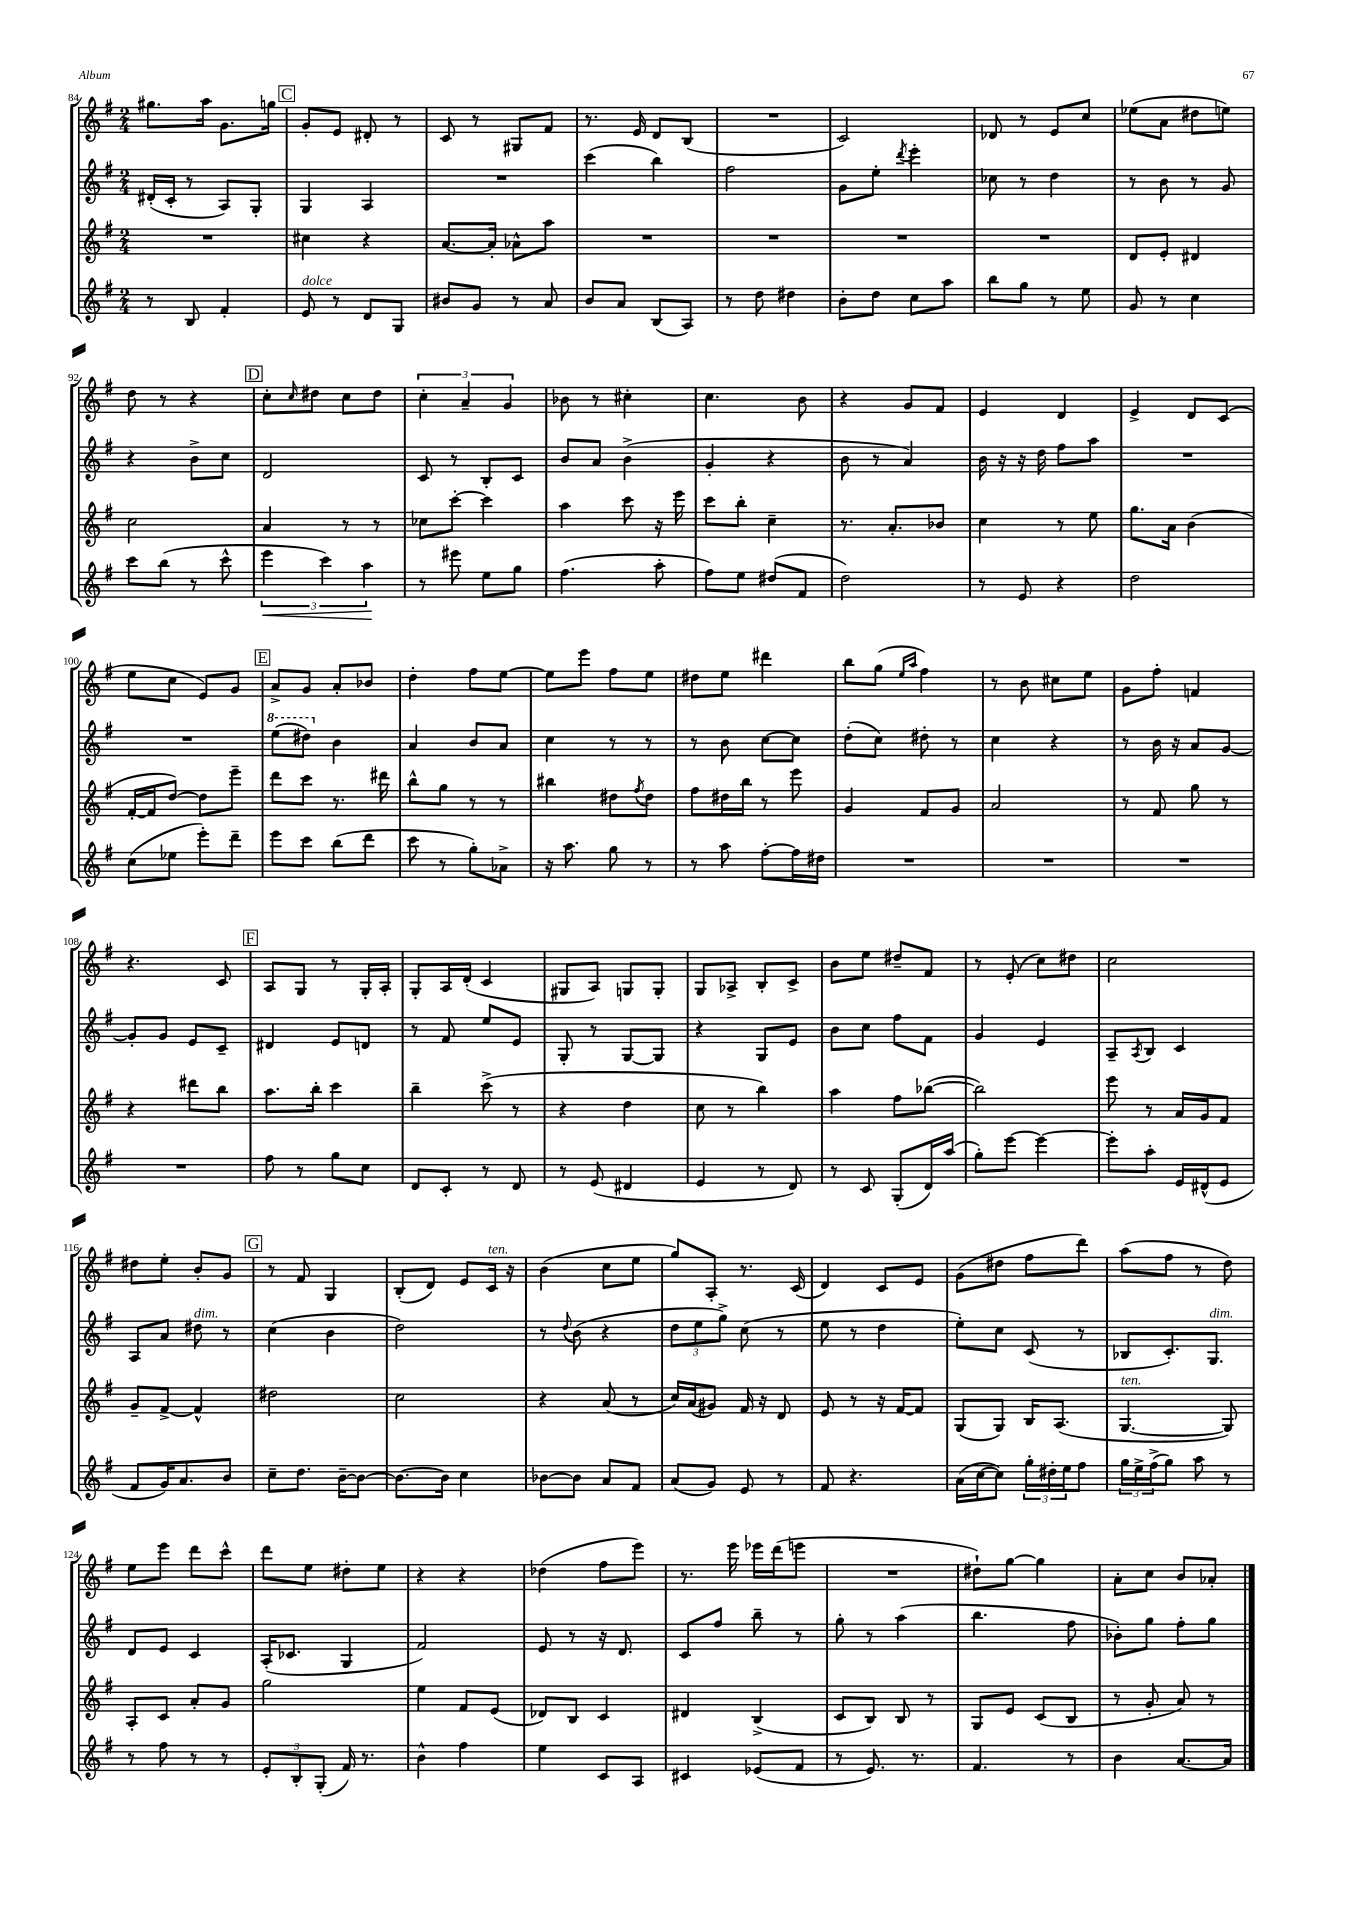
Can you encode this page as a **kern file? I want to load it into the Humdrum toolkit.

**kern	**dynam	**kern	**kern	**kern
*part4	*part4	*part3	*part2	*part1
*staff4	*staff4	*staff3	*staff2	*staff1
*clefG2	*	*clefG2	*clefG2	*clefG2
*k[f#]	*	*k[f#]	*k[f#]	*k[f#]
*M2/4	*	*M2/4	*M2/4	*M2/4
=84	=84	=84	=84	=84
8r	.	2r	(16d#X'/LL	8.gg#X\L
.	.	.	16c'/JJ	.
8B/	.	.	8r	.
.	.	.	.	16aa\Jk
4f#'/	.	.	8A/L)	8.g\L
.	.	.	8G'/J	.
.	.	.	.	16ggn\Jk
!!LO:REH:place=s1:t=C
=85	=85	=85	=85	=85
!LO:TX:a:i:t=dolce	!	!	!	!
8e/	.	4cc#X\	4G/	8g'/L
8r	.	.	.	8e/J
8d/L	.	4r	4A/	8d#X'/
8G/J	.	.	.	8r
=86	=86	=86	=86	=86
8b#X/L	.	[8.a/L	2r	8c/
8g/J	.	.	.	8r
.	.	16a'/Jk]	.	.
8r	.	8a-X^^\L	.	8G#X/L
8a/	.	8aa\J	.	8f#/J
=87	=87	=87	=87	=87
8b/L	.	2r	(4ccc\	8.r
8a/J	.	.	.	.
.	.	.	.	16e/
(8B/L	.	.	4bb\)	8d/L
8A/J)	.	.	.	(8B/J
=88	=88	=88	=88	=88
8r	.	2r	2ff#\	2r
8dd\	.	.	.	.
4dd#X\	.	.	.	.
=89	=89	=89	=89	=89
8b'\L	.	2r	8g\L	2c/)
8dd\J	.	.	8ee'\J	.
.	.	.	8qddd/	.
8cc\L	.	.	4eee'\	.
8aa\J	.	.	.	.
=90	=90	=90	=90	=90
8bb\L	.	2r	8cc-X\	8d-X/
8gg\J	.	.	8r	8r
8r	.	.	4dd\	8e/L
8ee\	.	.	.	8cc/J
=91	=91	=91	=91	=91
8g/	.	8d/L	8r	(8ee-X\L
8r	.	8e'/J	8b\	8a\J
4cc\	.	4d#X/	8r	8dd#X\L
.	.	.	8g/	8een\J)
!!LO:LB:g=z
=92	=92	=92	=92	=92
8ccc\L	.	2cc\	4r	8dd\
(8bb\J	.	.	.	8r
8r	.	.	8b^\L	4r
8ccc^^\	.	.	8cc\J	.
!!LO:REH:place=s1:t=D
=93	=93	=93	=93	=93
!	!LO:HP:b	!	!	!
6eee\	<	4a/	2d/	8cc'\L
.	.	.	.	16qqcc/
.	.	.	.	8dd#X\J
6ccc\)	.	.	.	.
.	.	8r	.	8cc\L
6aa\	.	.	.	.
.	.	8r	.	8dd#\J
.	[	.	.	.
=94	=94	=94	=94	=94
8r	.	8cc-X\L	8c/	6cc'\
8eee#X\	.	[8ccc'\J	8r	.
.	.	.	.	6a~/
8ee\L	.	4ccc\]	8B'/L	.
.	.	.	.	6g/
8gg\J	.	.	8c/J	.
=95	=95	=95	=95	=95
(4.ff#\	.	4aa\	8b/L	8b-X\
.	.	.	8a/J	8r
.	.	8ccc\	(4b^\	4cc#X'\
8aa'\	.	16r	.	.
.	.	16eee\	.	.
=96	=96	=96	=96	=96
8ff#\L)	.	8ccc\L	4g'/	4.cc\
8ee\J	.	8bb'\J	.	.
(8dd#X/L	.	4cc~\	4r	.
8f#/J	.	.	.	8b\
=97	=97	=97	=97	=97
2dd\)	.	8.r	8b\	4r
.	.	.	8r	.
.	.	8.a'/L	.	.
.	.	.	4a/)	8g/L
.	.	8b-X/J	.	8f#/J
=98	=98	=98	=98	=98
8r	.	4cc\	16b\	4e/
.	.	.	16r	.
8e/	.	.	16r	.
.	.	.	16dd\	.
4r	.	8r	8ff#\L	4d/
.	.	8ee\	8aa\J	.
=99	=99	=99	=99	=99
2dd\	.	8.gg\L	2r	4e^/
.	.	16a\Jk	.	.
.	.	(4b\	.	8d/L
.	.	.	.	(8c/J
!!LO:LB:g=z
=100	=100	=100	=100	=100
(8cc\L	.	[16f#'/LL	2r	8ee\L
.	.	16f#/J]	.	.
8ee-X\J	.	[8dd/J)	.	8cc\J
8eee'\L)	.	8dd\L]	.	8e/L)
8ddd~\J	.	8eee~\J	.	8g/J
!!LO:REH:place=s1:t=E
=101	=101	=101	=101	=101
*	*	*	*8va	*
8eee\L	.	8ddd\L	(8eee\L	8a^/L
8ccc\J	.	8ccc\J	8ddd#X\J)	8g/J
*	*	*	*X8va	*
(8bb\L	.	8.r	4b\	8a'/L
8ddd\J	.	.	.	8b-X/J
.	.	16ddd#X\	.	.
=102	=102	=102	=102	=102
8ccc\	.	8bb^^\L	4a/	4dd'\
8r	.	8gg\J	.	.
8gg'\L)	.	8r	8b/L	8ff#\L
8a-X^\J	.	8r	8a/J	[8ee\J
=103	=103	=103	=103	=103
16r	.	4bb#X\	4cc\	8ee\L]
8.aa\	.	.	.	.
.	.	.	.	8eee\J
8gg\	.	8dd#X\L	8r	8ff#\L
.	.	8qff#/	.	.
8r	.	8dd#\J	8r	8ee\J
=104	=104	=104	=104	=104
8r	.	8ff#\L	8r	8dd#X\L
8aa\	.	16dd#X\L	8b\	8ee\J
.	.	16bb\JJ	.	.
[8ff#'\L	.	8r	[8cc\L	4ddd#X\
16ff#\L]	.	8eee\	8cc\J]	.
16dd#X\JJ	.	.	.	.
=105	=105	=105	=105	=105
2r	.	4g/	(8dd'\L	8bb\L
.	.	.	8cc\J)	(8gg\J
.	.	.	.	16qqee/LL
.	.	.	.	16qqaa/JJ
.	.	8f#/L	8dd#X'\	4ff#\)
.	.	8g/J	8r	.
=106	=106	=106	=106	=106
2r	.	2a/	4cc\	8r
.	.	.	.	8b\
.	.	.	4r	8cc#X\L
.	.	.	.	8ee\J
=107	=107	=107	=107	=107
2r	.	8r	8r	8g\L
.	.	8f#/	16b\	8ff#'\J
.	.	.	16r	.
.	.	8gg\	8a/L	4fn/
.	.	8r	[8g/J	.
!!LO:LB:g=z
=108	=108	=108	=108	=108
2r	.	4r	8g'/L]	4.r
.	.	.	8g/J	.
.	.	8ddd#X\L	8e/L	.
.	.	8bb\J	8c~/J	8c/
!!LO:REH:place=s1:t=F
=109	=109	=109	=109	=109
8ff#\	.	8.aa\L	4d#X/	8A/L
8r	.	.	.	8G/J
.	.	16bb'\Jk	.	.
8gg\L	.	4ccc\	8e/L	8r
8cc\J	.	.	8dn/J	16G'/LL
.	.	.	.	16A'/JJ
=110	=110	=110	=110	=110
8d/L	.	4bb~\	8r	8G'/L
8c'/J	.	.	8f#/	16A/L
.	.	.	.	(16d'/JJ
8r	.	(8ccc^\	8ee/L	4c/
8d/	.	8r	8e/J	.
=111	=111	=111	=111	=111
8r	.	4r	8G'/	8G#X/L
(8e/	.	.	8r	8A/J)
4d#X/	.	4dd\	[8G/L	8Gn/L
.	.	.	8G/J]	8G'/J
=112	=112	=112	=112	=112
4e/	.	8cc\	4r	8G/L
.	.	8r	.	8A-X^/J
8r	.	4bb\)	8G/L	8B'/L
8d/)	.	.	8e/J	8c^/J
=113	=113	=113	=113	=113
8r	.	4aa\	8b\L	8b\L
8c/	.	.	8cc\J	8ee\J
(8G'/L	.	8ff#\L	8ff#\L	8dd#X~/L
16d/L)	.	([8bb-X\J	8f#\J	8f#/J
(16aa/JJ	.	.	.	.
=114	=114	=114	=114	=114
8gg'\L)	.	2bb-\])	4g/	8r
[8eee\J	.	.	.	(8e'/
4eee\_	.	.	4e/	8cc\L)
.	.	.	.	8dd#X\J
=115	=115	=115	=115	=115
8eee'\L]	.	8eee\	8A~/L	2cc\
.	.	.	8qA/	.
8aa'\J	.	8r	8B/J	.
16e/LL	.	16a/LL	4c/	.
(16d#X^^/J	.	16g/J	.	.
8e/J	.	8f#/J	.	.
!!LO:LB:g=z
=116	=116	=116	=116	=116
8f#/L	.	8g~/L	8A/L	8dd#X\L
16g/K)	.	[8f#^/J	8a/J	8ee'\J
8.a/	.	.	.	.
!	!	!	!LO:TX:a:i:t=dim.	!
.	.	4f#^^/]	8dd#X\	8b'/L
8b/J	.	.	8r	8g/J
!!LO:REH:place=s1:t=G
=117	=117	=117	=117	=117
8cc~\L	.	2dd#X\	(4cc\	8r
8.dd\J	.	.	.	8f#/
.	.	.	4b\	4G/
[16b~\KL	.	.	.	.
8b\J_	.	.	.	.
=118	=118	=118	=118	=118
8.b\L_	.	2cc\	2dd\)	(8B'/L
.	.	.	.	8d/J)
16b\Jk]	.	.	.	.
4cc\	.	.	.	8e/L
!	!	!	!	!LO:TX:a:i:t=ten.
.	.	.	.	16c/Jk
.	.	.	.	16r
=119	=119	=119	=119	=119
[8b-X\L	.	4r	8r	(4b\
.	.	.	8qqdd/	.
8b-\J]	.	.	(8b\	.
8a/L	.	(8a/	4r	8cc\L
8f#/J	.	8r	.	8ee\J
=120	=120	=120	=120	=120
(8a/L	.	16cc/LL)	12dd\L	8gg/L)
.	.	(16a/J	.	.
.	.	.	12ee\	.
8g/J)	.	8g#X/J)	.	8A'/J
.	.	.	12gg^\J)	.
8e/	.	16f#/	(8cc\	8.r
.	.	16r	.	.
8r	.	8d/	8r	.
.	.	.	.	(16c/
=121	=121	=121	=121	=121
8f#/	.	8e/	8ee\	4d/)
4.r	.	8r	8r	.
.	.	16r	4dd\	8c/L
.	.	[16f#/KL	.	.
.	.	8f#/J]	.	8e/J
=122	=122	=122	=122	=122
(16a\LL	.	(8G/L	8ee'\L)	(8g\L
[16cc\J	.	.	.	.
8cc\J])	.	8G/J)	8cc\J	8dd#X\J
24gg'\LL	.	16B/KL	(8c/	8ff#\L
24dd#X'\	.	.	.	.
.	.	(8.A/J	.	.
24ee\J	.	.	.	.
8ff#\J	.	.	8r	8ddd\J)
=123	=123	=123	=123	=123
!	!	!LO:TX:a:i:t=ten.	!	!
24gg\LL	.	[4.G/	8B-X/L	(8aa\L
24ee^\	.	.	.	.
(24ff#^\J	.	.	.	.
8gg\J)	.	.	8.c'/)	8ff#\J
8aa\	.	.	.	8r
!	!	!	!LO:TX:a:i:t=dim.	!
.	.	.	8.G/J	.
8r	.	8G/])	.	8dd\)
!!LO:LB:g=z
=124	=124	=124	=124	=124
8r	.	8A'/L	8d/L	8ee\L
8ff#\	.	8c/J	8e/J	8eee\J
8r	.	8a'/L	4c/	8ddd\L
8r	.	8g/J	.	8ccc^^\J
=125	=125	=125	=125	=125
12e'/L	.	2gg\	(16A'/KL	8ddd\L
.	.	.	8.c-X/J	.
12B'/	.	.	.	.
.	.	.	.	8ee\J
(12G'/J	.	.	.	.
16f#/)	.	.	4G/	8dd#X'\L
8.r	.	.	.	.
.	.	.	.	8ee\J
=126	=126	=126	=126	=126
4b^^\	.	4ee\	2f#/)	4r
4ff#\	.	8f#/L	.	4r
.	.	(8e/J	.	.
=127	=127	=127	=127	=127
4ee\	.	8d-X/L)	8e/	(4dd-X\
.	.	8B/J	8r	.
8c/L	.	4c/	16r	8ff#\L
.	.	.	8.d/	.
8A/J	.	.	.	8eee\J)
=128	=128	=128	=128	=128
4c#X/	.	4d#X/	8c/L	8.r
.	.	.	8ff#/J	.
.	.	.	.	16eee\
(8e-X/L	.	(4B^/	8bb~\	16eee-X\LL
.	.	.	.	(16ddd\J
8f#/J	.	.	8r	8eeen\J
=129	=129	=129	=129	=129
8r	.	8c/L	8gg'\	2r
8.e/)	.	8B/J)	8r	.
.	.	8B/	(4aa\	.
8.r	.	.	.	.
.	.	8r	.	.
=130	=130	=130	=130	=130
4.f#/	.	8G/L	4.bb\	8dd#X`\L)
.	.	8e/J	.	[8gg\J
.	.	(8c/L	.	4gg\]
8r	.	8B/J	8ff#\	.
=131	=131	=131	=131	=131
4b\	.	8r	8b-X'\L)	8a'\L
.	.	8g'/	8gg\J	8cc\J
[8.a/L	.	8a/)	8ff#'\L	8b/L
.	.	8r	8gg\J	8a-X'/J
16a/Jk]	.	.	.	.
==	==	==	==	==
*-	*-	*-	*-	*-
